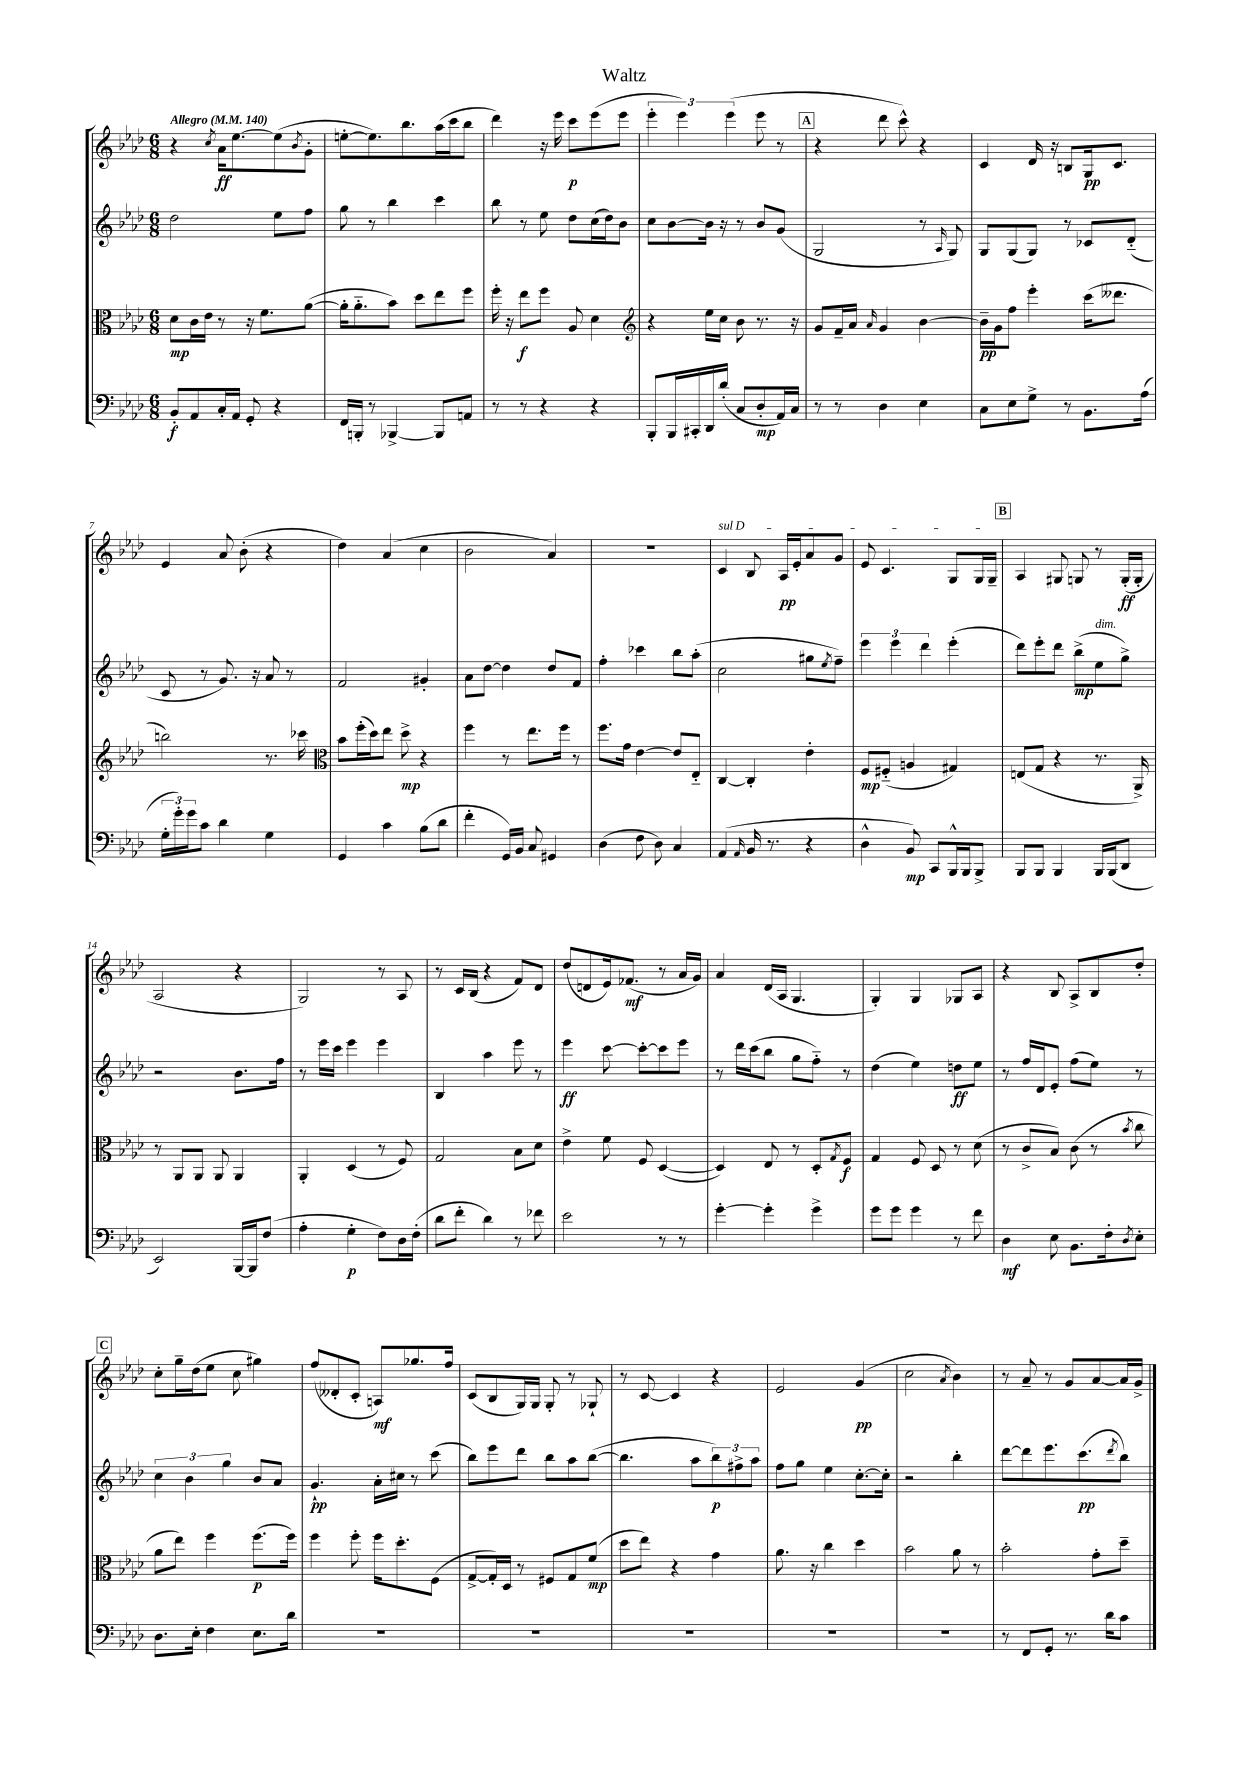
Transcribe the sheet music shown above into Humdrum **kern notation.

**kern	**kern	**kern	**kern
*staff4	*staff3	*staff2	*staff1
*clefF4	*clefC3	*clefG2	*clefG2
*k[b-e-a-d-]	*k[b-e-a-d-]	*k[b-e-a-d-]	*k[b-e-a-d-]
*M6/8	*M6/8	*M6/8	*M6/8
*MM140	*MM140	*MM140	*MM140
8BB-'/L	8d-\L	2dd-\	4r
8AA-/	16c\L	.	.
.	16e-\JJ	.	.
.	.	.	8qcc/
16C'/L	8r	.	16a-\LK
16AA-/JJ	.	.	[8.ee-\
8GG'/	16r	.	.
.	8.f\L	.	.
4r	.	8ee-\L	(8ee-\]
.	.	.	8qb-/
.	([8a-\J	8ff\J	8g'\J
=	=	=	=
16FF/LL	16a-'\]LK	8gg\	[8ee'\L
16BBB'/JJ	8.a-'~\	.	.
8r	.	8r	8.ee\])
[4BBB-^/	8b-\J)	4bb-\	.
.	.	.	8.bb-\
.	8dd-\L	.	.
8BBB-/]L	8ee-\	4ccc\	(16aa-\L
.	.	.	16ccc\J
8AA/J	8ff\J	.	8bb-\J
=	=	=	=
8r	16ff'\	8bb-\	4ddd-\)
.	16r	.	.
8r	8ee-\L	8r	.
4r	8ff\J	8ee-\	16r
.	.	.	16eee-\
.	8A-/	8dd-\L	8ccc\L
4r	4d-\	(16cc\L	(8eee-\
.	.	16dd-\J)	.
.	.	8b-\J	8eee-\J
=	=	=	=
*	*clefG2	*	*
8BBB-'/L	4r	8cc\L	6eee-'\
16BBB-/L	.	[8b-\	.
.	.	.	6eee-\)
16CC#'/	.	.	.
16DD-/	16ee-\LL	16b-\]Jk	.
(16d-'/JJ	16cc\JJ	16r	.
.	.	.	(6eee-\
8C/L	8b-\	8r	.
8D-'/	8.r	8b-/L	8eee-\
16AA-/L)	.	(8g/J	8r
16C/JJ	16r	.	.
=	=	=	=
8r	8g/L	2G/	4r
8r	16f~/L	.	.
.	16a-/JJ	.	.
.	16qqa-/	.	.
4D-\	4g/	.	8ddd-\
.	.	.	8ccc^^\)
4E-\	[4b-\	8r	4r
.	.	16qqA-/	.
.	.	8G/)	.
=	=	=	=
8C\L	16b-~\]LL	8G/L	4c/
.	16g\J	.	.
8E-\	8ff\J	(8G/	.
8G^\J	4eee-'\	8G/J)	16d-/
.	.	.	16r
8r	.	8r	8B/L
8.BB-\L	(16ccc\LK	8c-/L	16G/k
.	8.ddd--\J	.	8.c/J
.	.	(8d-'~/J	.
(16A-\Jk	.	.	.
=	=	=	=
24G'\LL	2bb\)	8c/	4e-/
24g'\)	.	.	.
24g\J	.	.	.
8c\J	.	8r	.
4d-\	.	8.g/)	8a-/
.	.	.	(8b-'\
.	.	16r	.
4G\	8.r	8a-/	4r
.	.	8r	.
.	16ccc-\	.	.
=	=	=	=
*	*clefC3	*	*
4GG/	8b-\L	2f/	4dd-\)
.	(16ff'\L	.	.
.	16dd-\J)	.	.
4c\	8ee-\J	.	(4a-/
.	8dd-^\	.	.
(8B-\L	4r	4g#'/	4cc\
8d-\J	.	.	.
=	=	=	=
4f'\	4ff\	8a-\L	2b-\
.	.	[8dd-\J	.
16GG/LL)	8r	4dd-\]	.
16BB-/JJ	.	.	.
8C/	8.ee-\L	.	.
4GG#/	.	8dd-/L	4a-/)
.	16ff\Jk	.	.
.	8r	8f/J	.
=	=	=	=
(4D-\	8.ff\L	4ff'\	2.r
.	16g\Jk	.	.
8F\	[4e-\	4ccc-\	.
8D-\)	.	.	.
4C/	8e-/]L	8bb-\L	.
.	8E-'~/J	(8aa-'\J	.
=	=	=	=
(4AA-/	[4C/	2cc\	4c/
16qqAA-/	.	.	.
16BB-/	4C'/]	.	8B-/
8.r	.	.	.
.	.	.	16A-/LL
.	.	.	16e-'/J
4r	4e-'\	8gg#\L	8a-/
.	.	8qee-/	.
.	.	8ff~\J)	8g/J
=	=	=	=
4D-^^\	8F/L	6eee-\	8e-/
.	(8F#'~/J	.	4.c/
.	.	6eee-\	.
8BB-/)	4A/	.	.
.	.	6ddd-\	.
8CC/L	.	.	.
16BBB-^^/L	4G#/)	(4eee-'\	8G/L
16BBB-/J	.	.	.
8BBB-^/J	.	.	16G/L
.	.	.	16G~/JJ
=	=	=	=
8BBB-/L	(8E/L	8ddd-\L)	4A-/
8BBB-/J	8G/J	8eee-'\	.
4BBB-/	4r	8ddd-\J	8G#/
.	.	(8bb-^\L	8G/
16BBB-/LL	8.r	8ee-\	8r
(16BBB-/J	.	.	.
8DD-/J	.	8gg^\J)	(16G'/LL
.	16AA-^/)	.	16G'/JJ
=	=	=	=
2EE-/)	8r	2r	2A-/
.	8AA-/L	.	.
.	8AA-/J	.	.
.	8AA-/	.	.
[16BBB-/LL	4AA-/	8.b-\L	4r
16BBB-/]J	.	.	.
(8F/J	.	.	.
.	.	16ff\Jk	.
=	=	=	=
4A-'\	4AA-'/	8r	2G/)
.	.	16eee-\LL	.
.	.	16ccc\JJ	.
4G'\	(4D-/	4eee-\	.
8F\L)	8r	4eee-\	8r
16D-\L	8F/)	.	8A-/
(16F'\JJ	.	.	.
=	=	=	=
8d-\L	2G/	4B-/	8r
8f'\J	.	.	16c/LL
.	.	.	(16B-/JJ
4d-\)	.	4aa-\	4r
8r	8B-\L	8eee-\	8f/L)
8f-\	8d-\J	8r	8d-/J
=	=	=	=
2e-\	4e-^\	4eee-\	(8dd-/L
.	.	.	8d/
.	8f\	[8ccc\	16e-/k)
.	.	.	(8.f-/J
.	8F/	8ccc'\_L	.
8r	([4D-/	8ccc\]	8r
8r	.	8eee-\J	16a-/LL
.	.	.	16g/JJ)
=	=	=	=
[4g'\	4D-/])	8r	4a-/
.	.	16ddd-\LL	.
.	.	(16ccc\J	.
4g'\]	8E-/	8bb-\J	(16d-/LL
.	.	.	16A-/JJ
.	8r	8gg\L	4.G/
4g^\	8D-'/L	8ff'~\J)	.
.	8qG/	.	.
.	8F/J	8r	.
=	=	=	=
8g\L	4G/	(4dd-\	4G'/)
8g\J	.	.	.
4g\	8F/	4ee-\)	4G/
.	8D-/	.	.
8r	8r	8dd\L	8G-/L
8f\	(8d-\	8ee-\J	8A-/J
=	=	=	=
4D-\	8r	8r	4r
.	8c^/L	16ff/LL	.
.	.	16d-/J	.
8E-\	8B-/J)	8e-'/J	8B-/
8.BB-\L	(8c\	(8ff\L	8A-^/L
.	8r	8ee-\J)	8B-/
16F'\k	.	.	.
8qD-/	8qb-/	.	.
8E-'\J	8cc\	8r	8dd-'/J
=	=	=	=
8.D-\L	8a-\L	6cc\	8cc'\L
.	8ee-\J)	.	16gg~\L
.	.	6b-\	.
16E-'\Jk	.	.	(16dd-\J
4F\	4ff\	.	8ee-\J
.	.	6gg\	.
.	.	.	8cc\
8.E-\L	(8.ff\L	8b-/L	4gg#\)
.	.	8a-/J	.
16d-\Jk	16ff\Jk)	.	.
=	=	=	=
2.r	4ff\	4.g`/	(8ff/L
.	.	.	8d--'/
.	8ff'\	.	8c'/J
.	16ff\LK	16a-'\LL	8A/L)
.	8.dd-'\	16cc#\JJ	.
.	.	8r	8.gg-/
.	(8F\J	(8ccc\	.
.	.	.	16ff/Jk
=	=	=	=
2.r	[8G^/L	8bb-\L)	(8c/L
.	16G'/]L)	8eee-\	8B-/
.	16D-/JJ	.	.
.	8r	8ddd-\J	16G/L)
.	.	.	16G/JJ
.	8F#/L	8bb-\L	8G'/
.	8G/	8aa-\	8r
.	(8f/J	([8bb-\J	8G-`/
=	=	=	=
2.r	8dd-\L	4.bb-\]	8r
.	8ee-\J)	.	[8c/
.	4r	.	4c/]
.	.	8aa-\L	.
.	4g\	12bb-\)	4r
.	.	12ff#^\	.
.	.	12aa-\J	.
=	=	=	=
2.r	8.a-\	8ff\L	2e-/
.	.	8gg\J	.
.	16r	.	.
.	4cc\	4ee-\	.
.	4dd-\	[8.cc'\L	(4g/
.	.	16cc'\]Jk	.
=	=	=	=
2.r	2b-\	2r	2cc\
.	.	.	8qa-/
.	8a-\	4bb-'\	4b-\)
.	8r	.	.
=	=	=	=
8r	2b-'\	[8ddd-\L	8r
8FF/L	.	8ddd-\]	8a-~/
8GG'/J	.	8.eee-\	8r
8.r	.	.	8g/L
.	.	(8.ccc\	.
.	8g'\L	.	[8a-/
16d-\LK	.	.	.
.	.	8qddd-/	.
8c\J	8dd-~\J	8bb-\J)	16a-/]L
.	.	.	16g^/JJ
==	==	==	==
*-	*-	*-	*-
